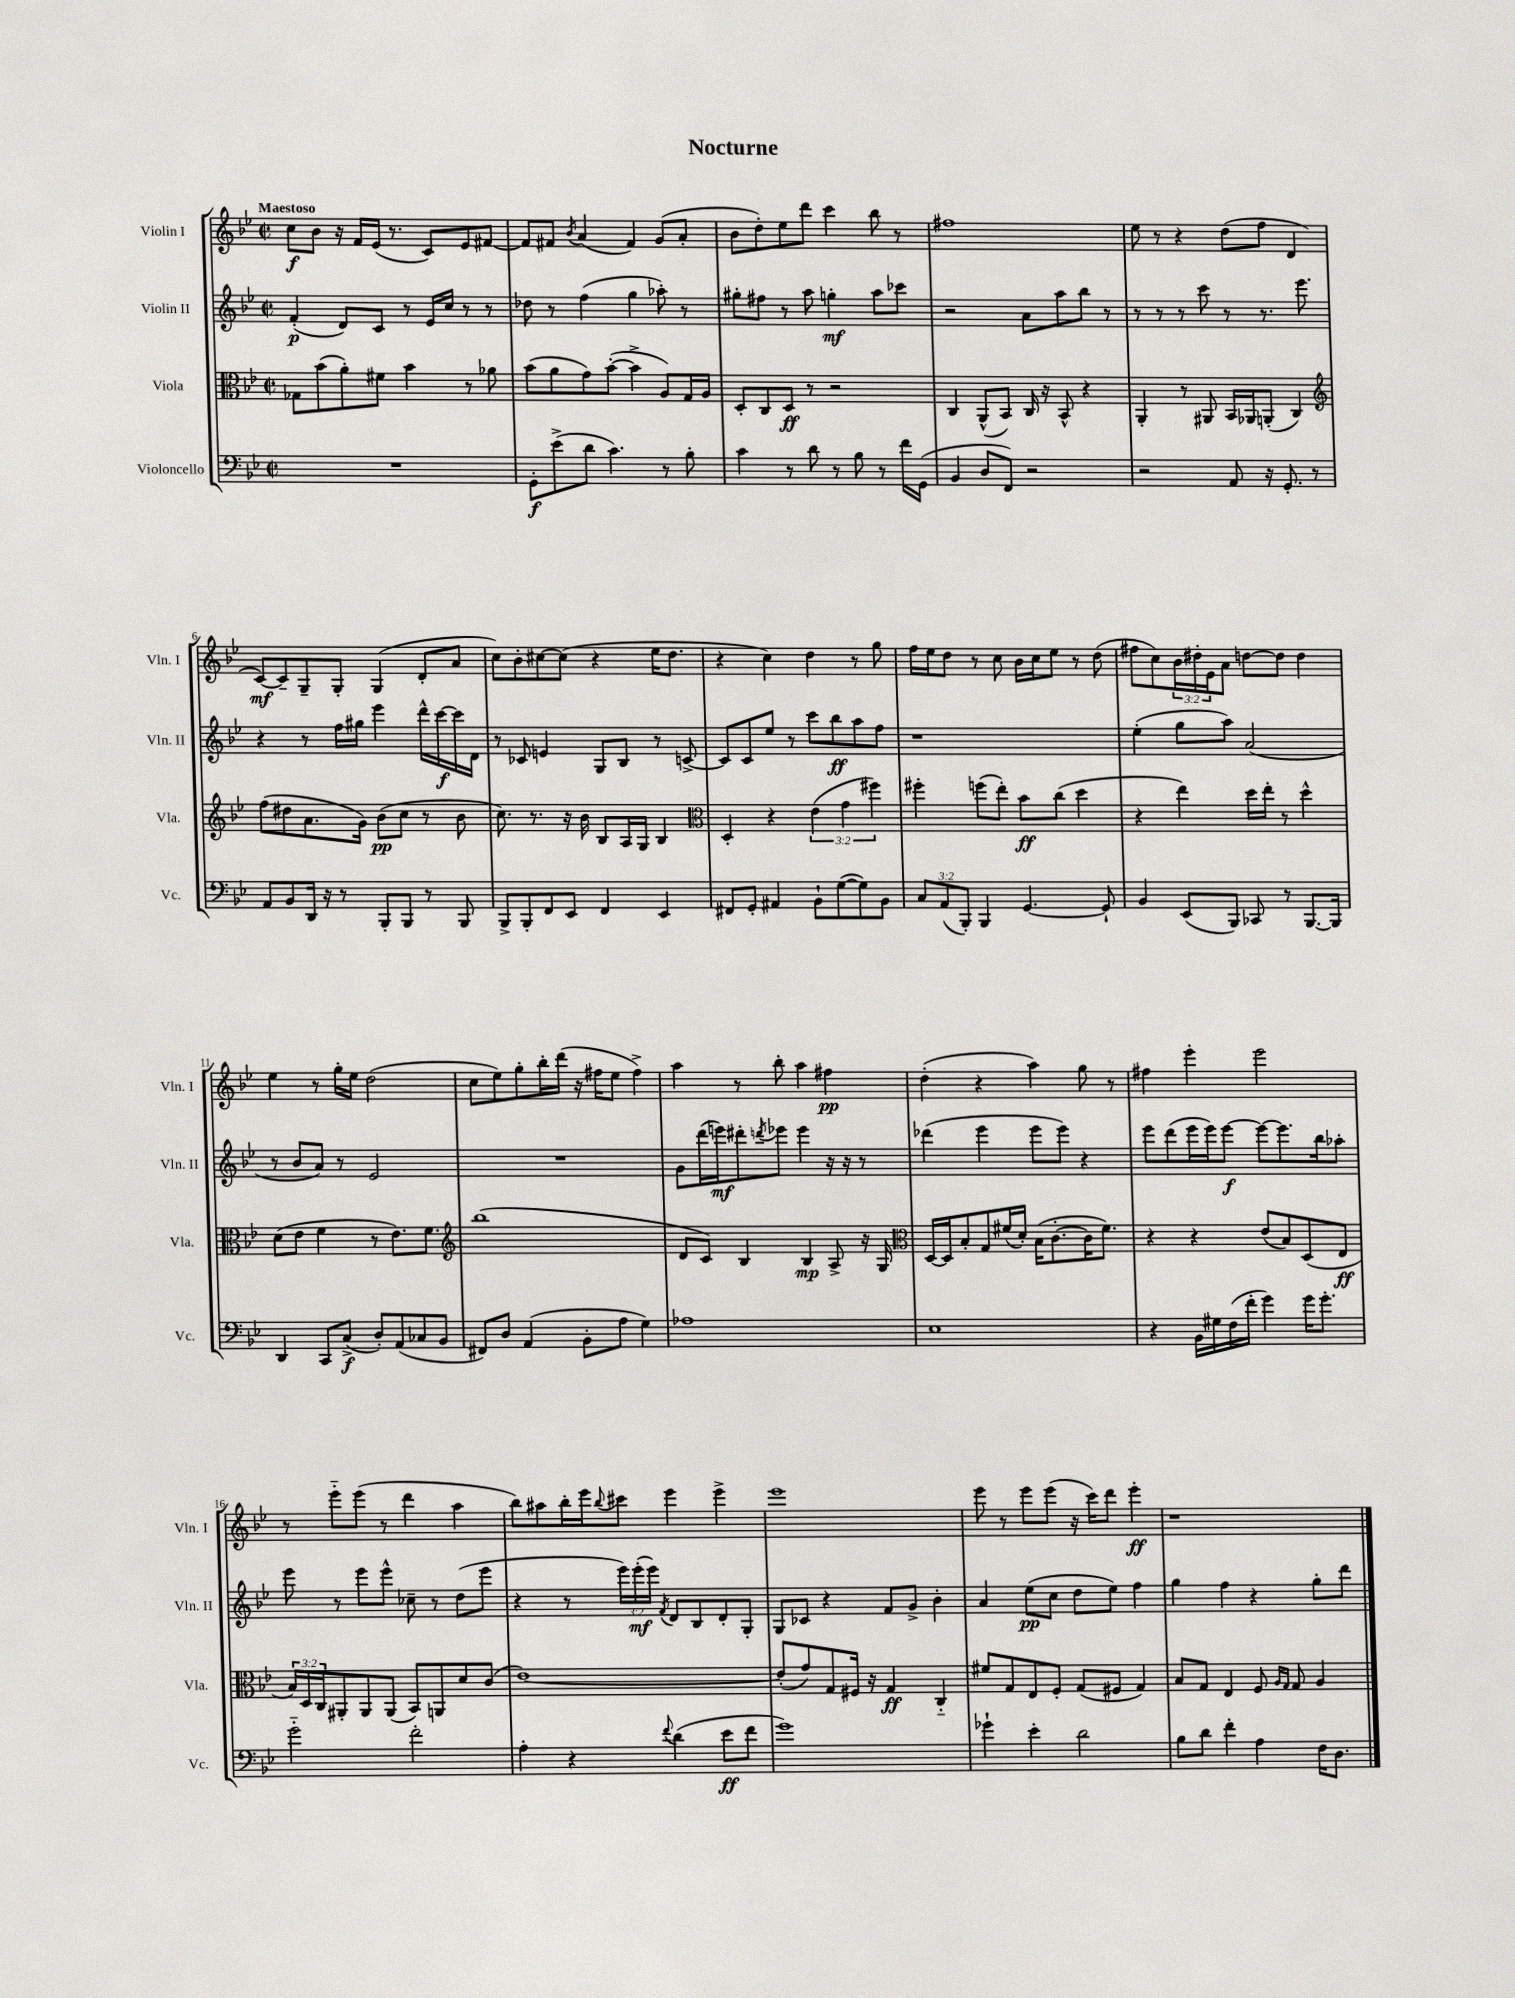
\header { title = "Nocturne" }
<<
\new StaffGroup <<
\new Staff = "s0" \with { instrumentName = "Violin I" shortInstrumentName = "Vln. I" } {
    \clef treble \key bes \major \defaultTimeSignature \time 2/2 \override Staff.TupletNumber.text = #tuplet-number::calc-fraction-text \tempo "Maestoso"
    c''8\f bes'8 r16 f'16 ees'16( r8. c'8) ees'8 fis'8~ |
    fis'8 fis'8 \acciaccatura { bes'8 } a'4( fis'4) g'8( a'8-. |
    bes'8 d''8-.) ees''8 d'''8 c'''4 bes''8 r8 |
    fis''1 |
    ees''8 r8 r4 d''8( f''8 d'4 |
    c'8~\mf) c'8-- g8-- g8-. g4( d'8-. a'8 |
    c''8) bes'8-. cis''8~ cis''8( r4 ees''16 d''8. |
    r4 c''4) d''4 r8 g''8 |
    f''16 ees''16 d''8 r8 c''8 bes'16 c''16 ees''8 r8 d''8( |
    fis''8 c''8) \tuplet 3/2 { bes'16 dis''16-. ees'16 } a'8 d''8~ d''8 d''4 |
    ees''4 r8 g''16-. ees''16 d''2( |
    c''8 ees''8) g''8-. bes''16-. d'''16( r16 fis''16 ees''8 fis''4->) |
    a''4 r8 bes''8-. a''4 fis''4\pp |
    d''4-.( r4 a''4) g''8 r8 |
    fis''4 ees'''4-. ees'''2 |
    r8 ees'''8-_ ees'''8( r8 d'''4 a''4 |
    bes''8) ais''8 bes''16-. ees'''16 \appoggiatura { bes''8 } cis'''8 ees'''4 ees'''4-> |
    ees'''1 |
    ees'''8 r8 ees'''8 ees'''8( r16 c'''16) d'''8 ees'''4-.\ff |
    r1 \bar "|." |
}
\new Staff = "s1" \with { instrumentName = "Violin II" shortInstrumentName = "Vln. II" } {
    \clef treble \key bes \major \defaultTimeSignature \time 2/2 \override Staff.TupletNumber.text = #tuplet-number::calc-fraction-text
    f'4-.\p( d'8) c'8 r8 ees'16 c''16 r8 r8 |
    des''8 r8 f''4( g''4 aes''8-.) r8 |
    gis''8-. fis''8 r8 a''8 g''4-.\mf a''8 ces'''8 |
    r2 a'8 a''8 bes''8 r8 |
    r8 r8 r8 c'''8 r8 r8. ees'''8. |
    r4 r8 f''16 gis''16 ees'''4 d'''16-^ c'''16~\f c'''16 d'16 |
    r8 ces'8 e'4 g8 bes8 r8 c'8~-> |
    c'8 c'8 ees''8 r8 c'''8 bes''8\ff a''8 f''8 |
    r1 |
    ees''4-.( g''8 a''8) a'2( |
    r8 bes'8 a'8) r8 ees'2 |
    R1 |
    g'8 d'''16( e'''16\mf) dis'''8-. \acciaccatura { d'''8 } ees'''8 ees'''4 r16 r16 r8 |
    des'''4( ees'''4 ees'''8 ees'''8) r4 |
    ees'''8 d'''8( ees'''16 ees'''16) ees'''8~\f ees'''8~ ees'''8. bes''16 aes''8-. |
    ees'''8 r8 ees'''8 ees'''8-^ ces''8-- r8 d''8( ees'''8 |
    r4 r8 \tuplet 3/2 { ees'''16) ees'''16-.\mf( ees'''16) } \acciaccatura { f'8 } d'8 bes8 d'8-. g8-. |
    g8 ces'8 r4 f'8 g'8-> bes'4-. |
    a'4 ees''8\pp( c''8 d''8 ees''8) f''4 |
    g''4 f''4 r4 g''8-. d'''8 \bar "|." |
}
\new Staff = "s2" \with { instrumentName = "Viola" shortInstrumentName = "Vla." } {
    \clef alto \key bes \major \defaultTimeSignature \time 2/2 \override Staff.TupletNumber.text = #tuplet-number::calc-fraction-text
    ges8 bes'8( a'8-.) fis'8 bes'4 r8 aes'8 |
    bes'8( a'8 g'8) bes'8~-.( bes'4-> a8) g16 a16 |
    d8-. c8 d8\ff r8 r2 |
    c4 a,8-^( bes,8) c16 r16 bes,8-^ r4 |
    a,4-. r8 ais,8 bes,16 aes,16 a,8-.( c4) |
    \clef treble f''8( dis''8 a'8. g'16) bes'8\pp( c''8 r8 bes'8 |
    c''8.) r8. r16 bes'16 bes8 a16 g16 bes4 |
    \clef alto d4-. r4 \tuplet 3/2 { ees'4( g'4 fis''4) } |
    fis''4-. f''8( ees''8-.) bes'8\ff c''8( d''4 |
    r4 ees''4) d''16 ees''16-. r8 d''4-^ |
    d'8( ees'8 f'4 r8 ees'8.) f'8. |
    \clef treble bes''1( |
    d'8 c'8) bes4 bes4\mp a8-> r16 g16 |
    \clef alto d16~ d16 bes8-. g8 fis'16( d'16-.) bes16( c'8.~-. c'16 fis'8.) |
    r4 r4 ees'8( bes8) d8( ees8\ff |
    \tuplet 3/2 { bes16) d16 c16 } ais,8-. ais,8 ais,8( bes,8) a,8 d'8 c'8( |
    ees'1~) |
    ees'8-.( g'8) g8 fis16 r16 g4\ff c4-_ |
    fis'8 g8 ees8 f8-. g8( fis8 g4) |
    bes8 g8 ees4 f8 \grace { a16 g16 } g8 a4 \bar "|." |
}
\new Staff = "s3" \with { instrumentName = "Violoncello" shortInstrumentName = "Vc." } {
    \clef bass \key bes \major \defaultTimeSignature \time 2/2 \override Staff.TupletNumber.text = #tuplet-number::calc-fraction-text
    R1 |
    g,8-.\f ees'8->( d'8 c'4.) r8 bes8-. |
    c'4 r8 d'8 r8 bes8 r8 f'16 g,16( |
    bes,4 d8 f,8) r2 |
    r2 a,8 r16 g,8.-. r8 |
    a,8 bes,8 d,16 r16 r8 bes,,8-. bes,,8 r8 bes,,8 |
    bes,,8-> bes,,8-. f,8 ees,8 f,4 ees,4 |
    fis,8 g,8-. ais,4 bes,8-! g8~( g8) bes,8 |
    \tuplet 3/2 { c8 a,8( bes,,8-.) } bes,,4 g,4.~ g,8-! |
    bes,4 ees,8( bes,,8) ces,8 r8 bes,,8.~ bes,,16 |
    d,4 c,8 c8->\f( d8-.) a,8( ces8 bes,8 |
    fis,8) d8 a,4( bes,8-. a8 g4) |
    aes1 |
    ees1 |
    r4 bes,16 gis16 f16( f'16-. g'4) g'16 g'8.-. |
    g'2-_ f'2-. |
    a4-. r4 \appoggiatura { f'8 } d'4( ees'8\ff f'8 |
    g'1) |
    ges'4-! ees'4-. d'2 |
    bes8 d'8 f'4-. a4 f16 d8. \bar "|." |
}
>>
>>
